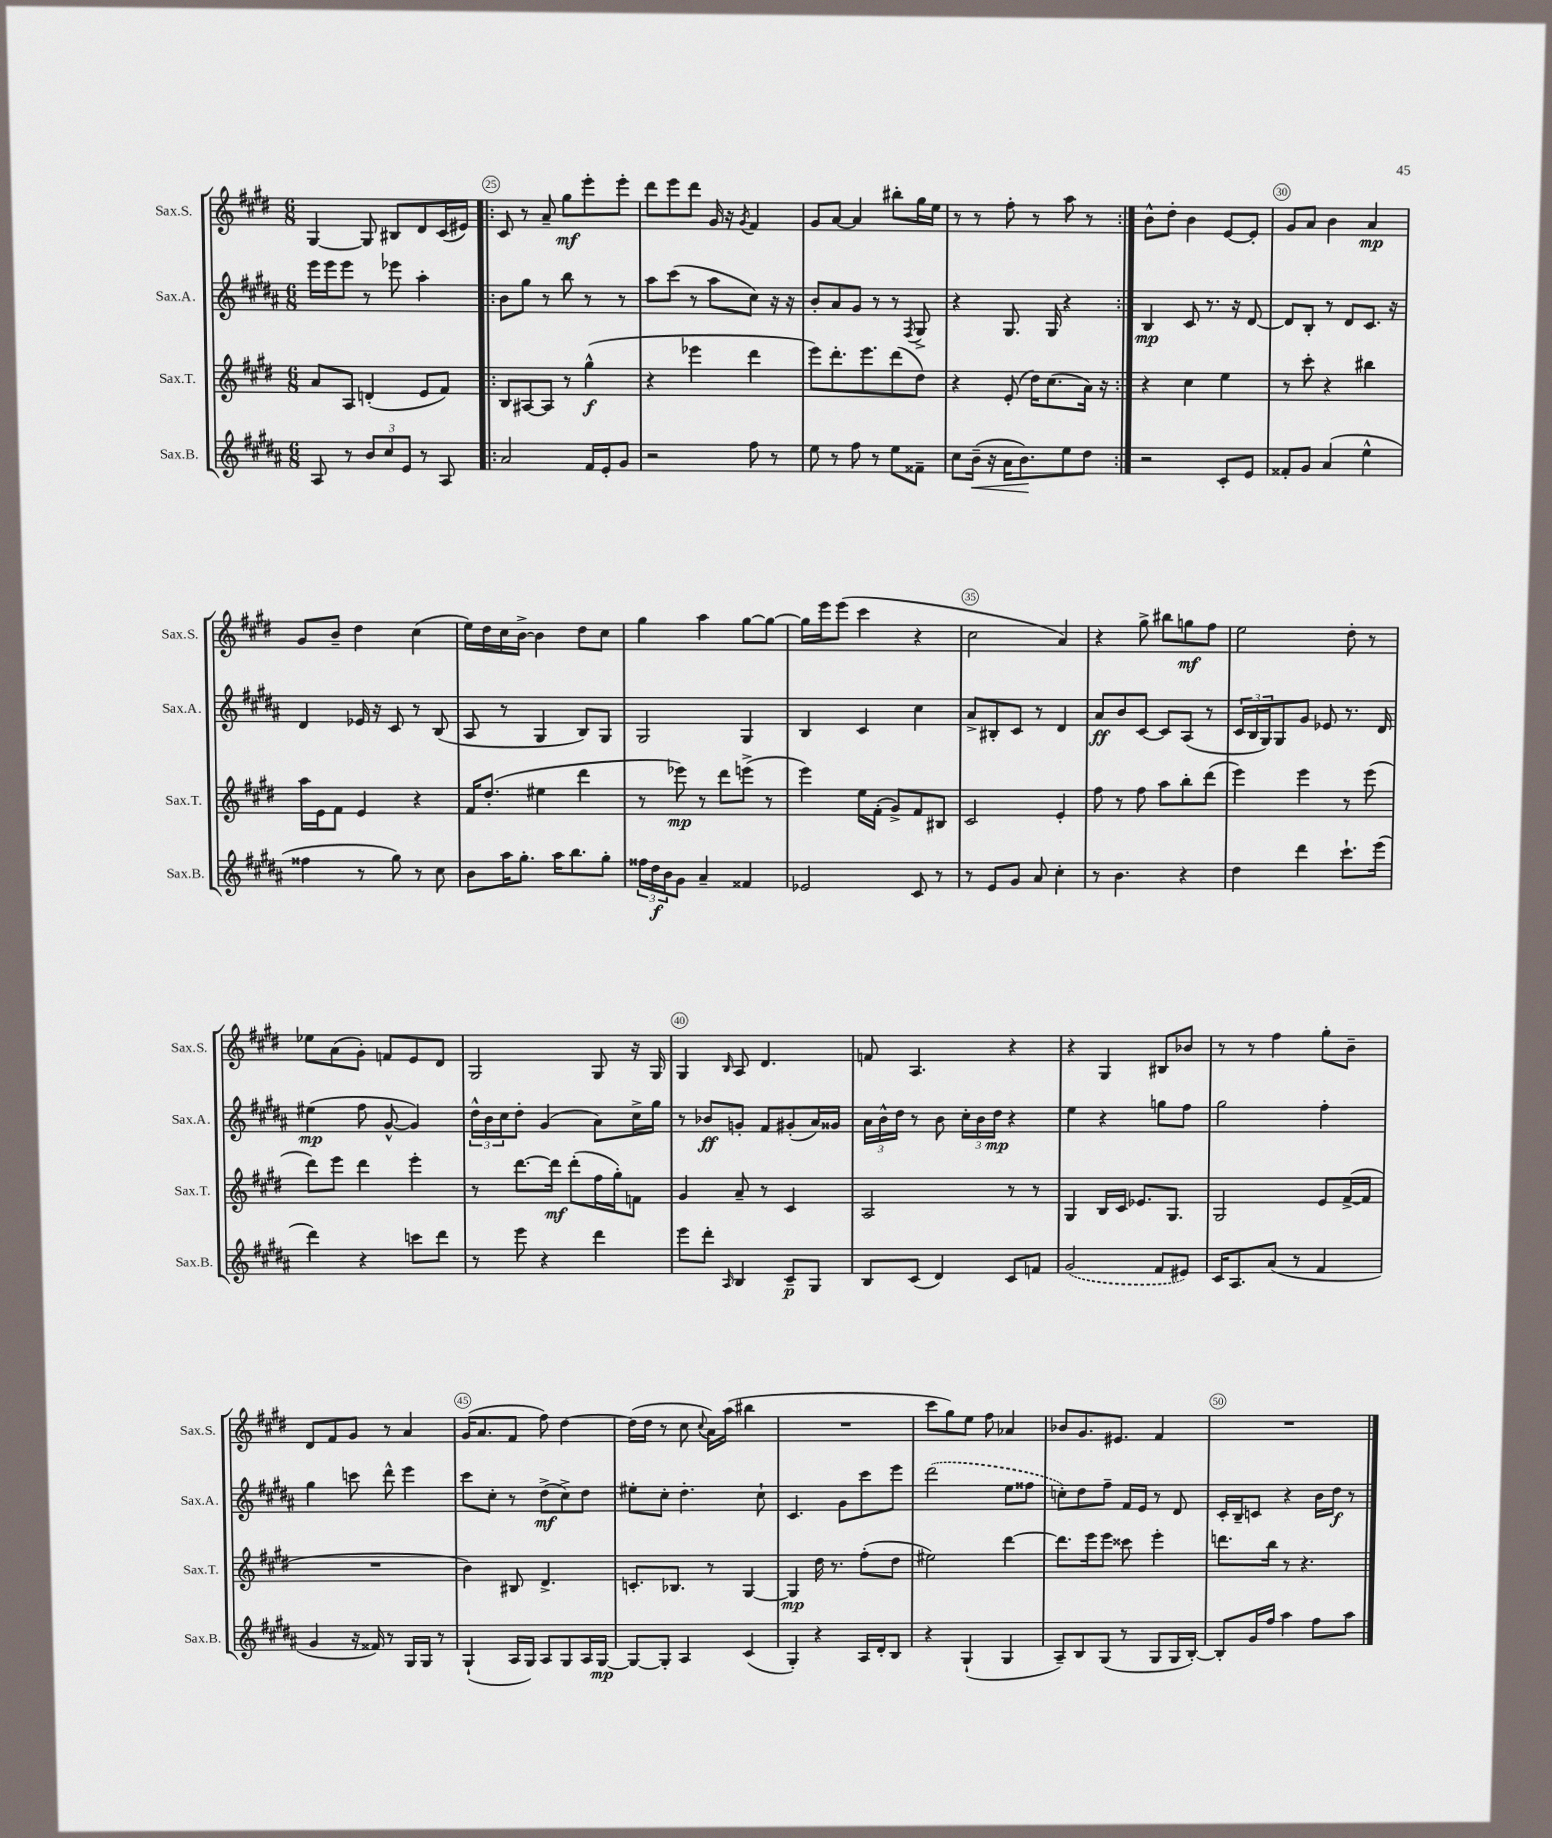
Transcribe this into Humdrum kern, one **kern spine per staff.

**kern	**kern	**kern	**kern
*staff4	*staff3	*staff2	*staff1
*clefG2	*clefG2	*clefG2	*clefG2
*k[f#c#g#d#a#]	*k[f#c#g#d#]	*k[f#c#g#d#a#]	*k[f#c#g#d#]
*M6/8	*M6/8	*M6/8	*M6/8
8A#/	8a/L	16eee\LL	[4G#/
.	.	16eee\J	.
8r	8A/J	8eee\J	.
12b/L	(4d'/	8r	8G#/]
12cc#/	.	.	.
.	.	8eee-\	8B#/L
12e/J	.	.	.
8r	8e/L	4aa#'\	8d#/
8A#/	8f#/J)	.	(16c#/L
.	.	.	16e#/JJ)
=!|:	=!|:	=!|:	=!|:
2a#/	8B/L	8b\L	8c#/
.	[8A#/	8gg#\J	8r
.	8A#/]J	8r	8a~/
.	8r	8bb\	8gg#\L
16f#/LL	(4gg#^^\	8r	8eee'\
16e'/J	.	.	.
8g#/J	.	8r	8eee'\J
=	=	=	=
2r	4r	8aa#\L	8ddd#\L
.	.	(8ccc#\J	8eee\
.	4eee-\	8r	8ddd#\J
.	.	8aa#\L	16g#/
.	.	.	16r
.	.	.	8qg#/
8ff#\	4ddd#\	8cc#\J)	4f#/
8r	.	16r	.
.	.	16r	.
=	=	=	=
8ee\	8eee\L)	8b'/L	8g#/L
8r	8.ddd#'\	8a#/	[8a/J
8ff#\	.	8g#/J	4a/]
.	8.eee\	.	.
8r	.	8r	.
8ee\L	(8ddd#\	8r	8bb#'\L
.	.	8qF#/	.
8f##~\J	8dd#\J)	8G#^/	16gg#\L
.	.	.	16ee\JJ
=	=	=	=
8cc#\L	4r	4r	8r
(16b~\Jk	.	.	8r
16r	.	.	.
16a#\LK	(8e'/	8.G#/	8ff#'\
8.b\)	.	.	.
.	16dd#\LK)	.	8r
.	(8.cc#\	16G#/	.
8ee\	.	4r	8aa\
8dd#\J	16a\Jk)	.	8r
.	16r	.	.
=:|!	=:|!	=:|!	=:|!
2r	4r	4B/	8b^^\L
.	.	.	8dd#'\J
.	4cc#\	8c#/	4b\
.	.	8.r	.
8c#'/L	4ee\	.	[8e/L
.	.	16r	.
8e/J	.	[8d#/	8e'/]J
=	=	=	=
8f##'/L	8r	8d#/]L	8g#/L
8g#/J	8ccc#'\	8B'/J	8a/J
(4a#/	4r	8r	4b\
.	.	8d#/L	.
4ee^^\	4bb#\	8.c#/J	4a/
.	.	16r	.
=	=	=	=
4ff##\	16aa\LL	4d#/	8g#/L
.	16e\J	.	.
.	8f#\J	.	8b~/J
8r	4e/	16e-/	4dd#\
.	.	16r	.
8gg#\)	.	8c#/	.
8r	4r	8r	(4cc#\
8cc#\	.	(8B/	.
=	=	=	=
8b\L	16f#/LK	8A#/	16ee\LL)
.	(8.dd#'/J	.	16dd#\
16aa#\K	.	8r	16cc#\
8.gg#'\J	.	.	[16b^\JJ
.	4ee#\	4G#/	4b\]
16aa#\LK	.	.	.
8.bb\	.	.	.
.	4ddd#\	8B/L)	8dd#\L
8gg#'\J	.	8G#/J	8cc#\J
=	=	=	=
24ff##\LL	8r	2G#/	4gg#\
24dd#\	.	.	.
24b\J	.	.	.
8g#\J	8eee-\)	.	.
4a#~/	8r	.	4aa\
.	8ddd#\L	.	.
4f##/	(8eee^\J	4G#/	[8gg#\L
.	8r	.	8gg#\_J
=	=	=	=
2e-/	4eee\)	4B/	16gg#\]LL
.	.	.	16eee\J
.	.	.	(8eee\J
.	16ee\LL	4c#/	4ccc#\
.	(16f#'\JJ	.	.
.	8g#^/L)	.	.
8c#/	8f#/	4cc#\	4r
8r	8B#/J	.	.
=	=	=	=
8r	2c#/	8a#^/L	2cc#\
8e/L	.	8B#'/	.
8g#/J	.	8c#/J	.
8a#/	.	8r	.
4cc#'\	4e'/	4d#/	4a/)
=	=	=	=
8r	8ff#\	8a#/L	4r
4.b\	8r	8b/	.
.	8ff#\	[8c#/J	8gg#^\
.	8aa\L	8c#/]L	8bb#\L
4r	8bb'\	(8A#/J	8gg\
.	(8ddd#\J	8r	8ff#\J
=	=	=	=
4dd#\	4eee\)	24c#/LL	2ee\
.	.	24B/	.
.	.	24G#/J)	.
.	.	8G#/	.
4ddd#\	4eee\	8g#/J	.
.	.	8e-/	.
8.ccc#`\L	8r	8.r	8dd#'\
.	(8eee\	.	8r
(16eee\Jk	.	16d#/	.
=	=	=	=
4ddd#\)	8ddd#\L)	(4ee#\	8ee-\L
.	8eee\J	.	(8a\
4r	4ddd#\	8ff#\	8g#'\J)
.	.	[8g#^^/	8f/L
8ccc\L	4eee'\	4g#/])	8e/
8ddd#\J	.	.	8d#/J
=	=	=	=
8r	8r	24dd#^^\LL	2G#/
.	.	24b\	.
.	.	24cc#\J	.
8eee\	[8.ddd#\L	8dd#'\J	.
4r	.	(4g#/	.
.	16ddd#\]Jk	.	.
.	(8ddd#'\L	.	.
4ddd#\	16ff#\L	8a#\L)	8G#/
.	16gg#'\J)	.	.
.	8f\J	16cc#^\L	16r
.	.	16gg#\JJ	16G#/
=	=	=	=
8eee\L	4g#/	8r	4G#/
8ddd#'\J	.	8b-/L	.
16qqA#/	.	.	16qqB/
4B/	8a~/	8g'/J	8A/
.	8r	8f#/L	4.d#/
8c#~/L	4c#/	(8g#'/	.
8G#/J	.	16a#/L)	.
.	.	16g##/JJ	.
=	=	=	=
8B/L	2A/	24a#\LL	8f/
.	.	24b^^\	.
.	.	24dd#\JJ	.
(8c#/J	.	8r	4.A/
4d#/)	.	8b\	.
.	.	24cc#'\LL	.
.	.	24b\	.
.	.	24dd#\JJ	.
8c#/L	8r	4r	4r
8f/J	8r	.	.
=	=	=	=
(2g#/	4G#/	4ee\	4r
.	16B/LL	4r	4G#/
.	16c#/JJ	.	.
.	8.e-/L	.	.
8f#/L	.	8gg\L	8B#/L
.	8.G#/J	.	.
8e#/J)	.	8ff#\J	8b-/J
=	=	=	=
16c#/LK	2G#/	2gg#\	8r
8.A#/	.	.	.
.	.	.	8r
(8a#/J	.	.	4ff#\
8r	.	.	.
4f#/	8e/L	4ff#'\	8gg#'\L
.	([16f#^/L	.	8b~\J
.	16f#/]JJ	.	.
=	=	=	=
4g#/	2.r	4gg#\	8d#/L
.	.	.	8f#/
16r	.	8ccc\	8g#/J
16f##/)	.	.	.
8r	.	8ddd#^^\	8r
16G#/LL	.	4eee\	4a/
16G#/JJ	.	.	.
8r	.	.	.
=	=	=	=
(4G#`/	4b\)	8ccc#\L	(16g#/LK
.	.	.	8.a/
.	.	8cc#'\J	.
16A#/LL	8B#/	8r	8f#/J
16G#/JJ)	.	.	.
8A#/L	4.d#^/	(8dd#^\L	8ff#\)
8G#/	.	8cc#^\)	[4dd#\
16A#/L	.	8dd#\J	.
[16G#/JJ	.	.	.
=	=	=	=
8G#/_L	8.c'/L	8ee#'\L	(16dd#\]LL
.	.	.	16dd#\JJ
8G#'/]J	.	8cc#'\J	8r
.	8.B-/J	.	.
4A#/	.	4.dd#'\	8cc#\
.	.	.	8qqcc#/
.	8r	.	16a\LL)
.	.	.	(16aa\JJ
(4c#/	[4G#/	.	4bb#\
.	.	8cc#`\	.
=	=	=	=
4G#'/)	4G#/]	4.c#/	2.r
4r	16dd#\	.	.
.	8.r	.	.
.	.	8g#\L	.
16A#/LL	(8ff#'\L	8ccc#\	.
16d#'/J	.	.	.
8B/J	8dd#\J	8eee\J	.
=	=	=	=
4r	2ee#\)	(2ddd#\	8ccc#\L
.	.	.	8gg#\)
(4G#`/	.	.	8ee\J
.	.	.	8ff#\
4G#/	[4ddd#\	8ee\L	4a-/
.	.	8ff##\J	.
=	=	=	=
8A#~/L)	8.ddd#\]L	8cc'\L)	8b-/L
8B/	.	8dd#\	8.g#/
.	16eee\k	.	.
(8G#/J	8eee\J	8ff#~\J	.
.	.	.	8.e#/J
8r	8ccc##\	16f#/LL	.
.	.	16e/JJ	.
8G#/L	4eee'\	8r	4f#/
16G#/L	.	8d#/	.
[16B'/JJ)	.	.	.
=	=	=	=
8B'/]L	8.ddd\L	16c#'/LL	2.r
.	.	16B~/J	.
16g#/L	.	8c/J	.
16ff#/JJ	16bb\Jk	.	.
4aa#\	8r	4r	.
.	4.r	.	.
8ff#\L	.	16b\LL	.
.	.	16dd#\JJ	.
8aa#\J	.	8r	.
==	==	==	==
*-	*-	*-	*-
